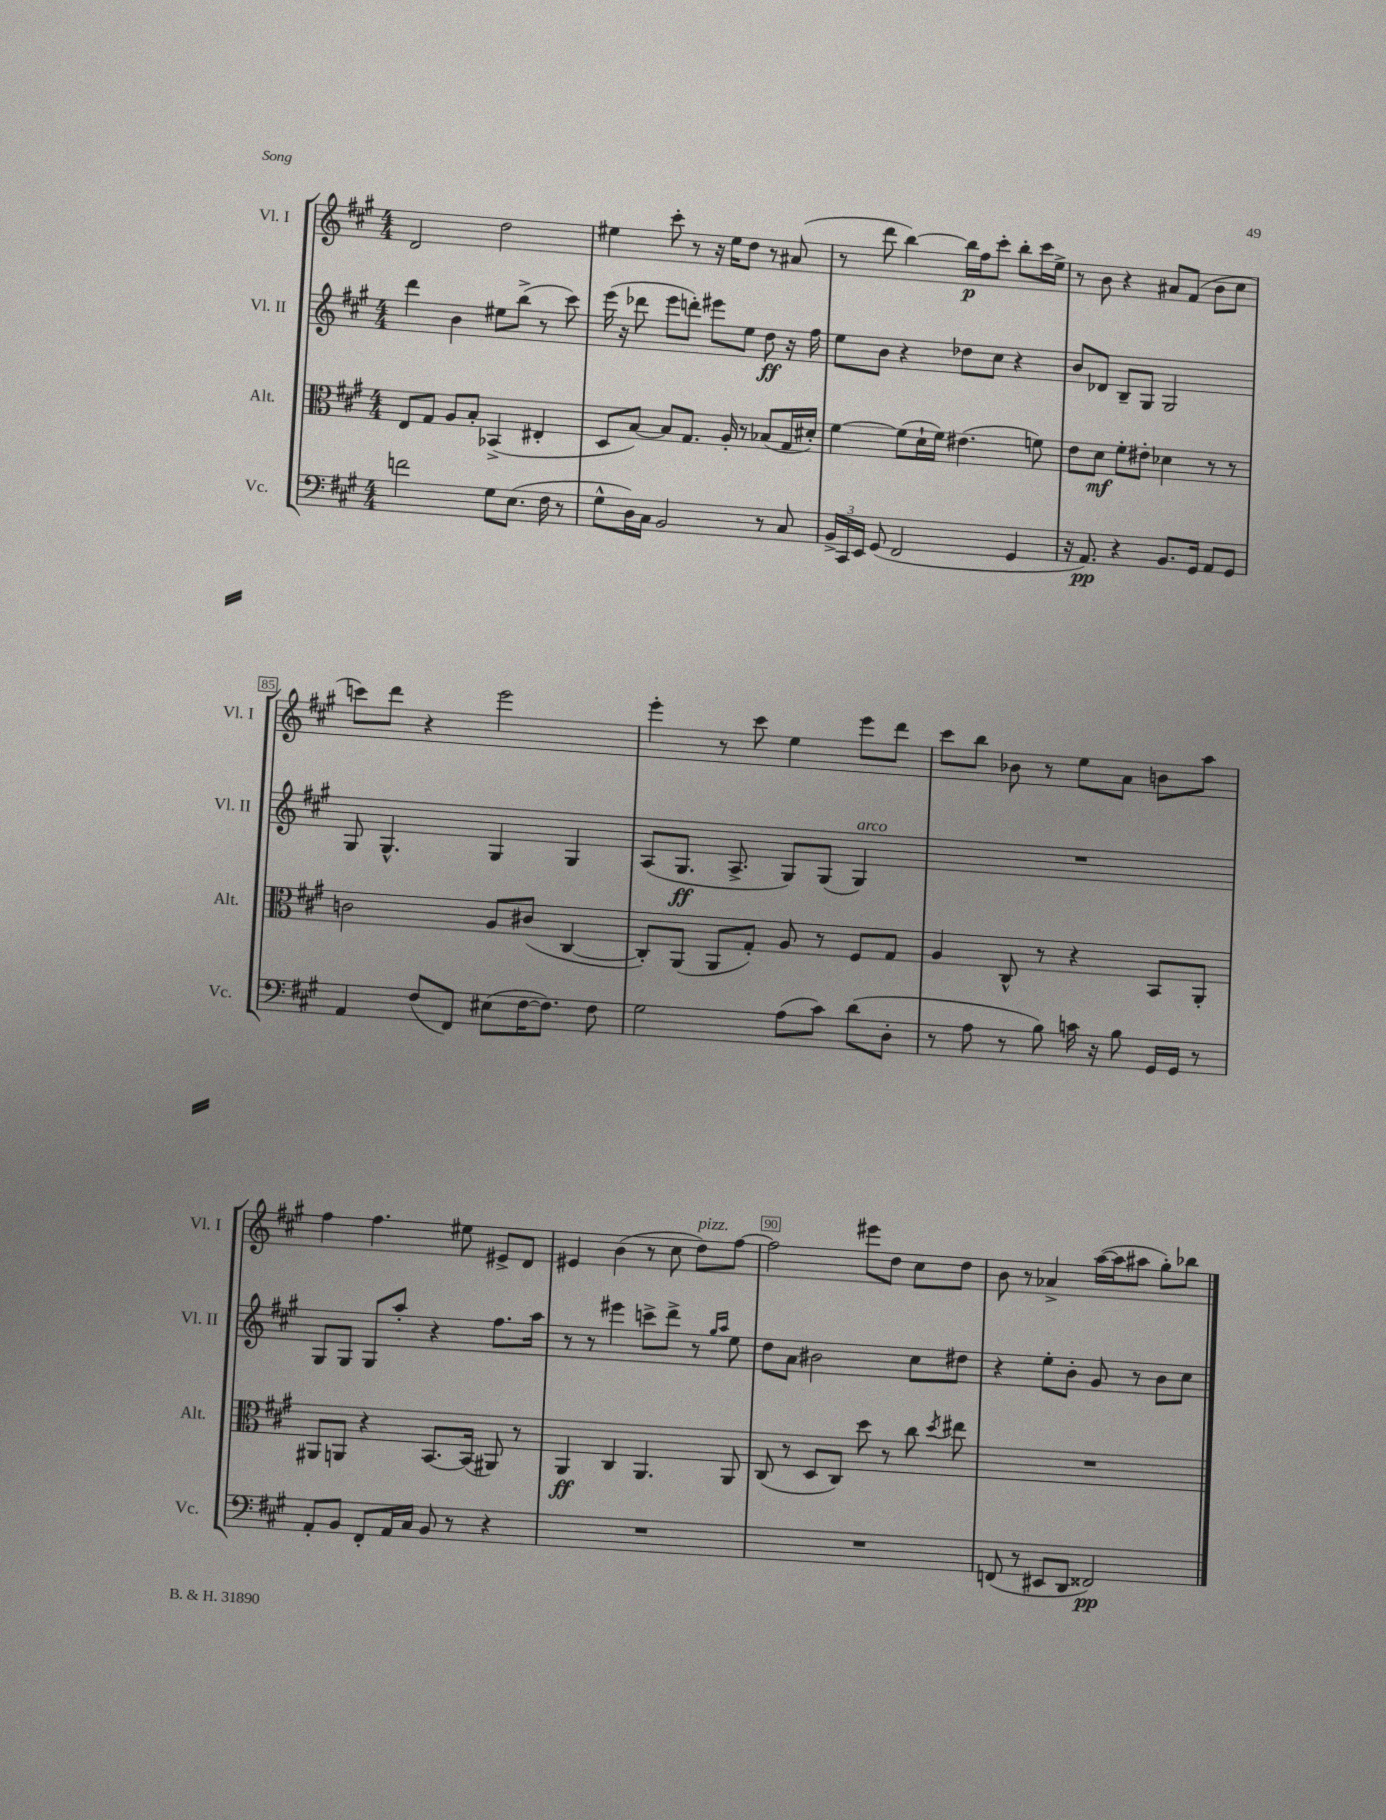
<<
\new StaffGroup <<
\new Staff = "s0" \with { instrumentName = "Vl. I" shortInstrumentName = "Vl. I" } {
    \clef treble \key a \major \numericTimeSignature \time 4/4
    \autoBeamOff d'2 d''2 |
    eis''4 cis'''8-. r8 r16 eis''16[ d''8] r8 ais'8( |
    r8 d'''8 b''4~) b''16[\p fis''16 cis'''8]-. b''8[-. cis'''16 e''16]-> |
    r8 b'8 r4 ais'8[ fis'8]( b'8[ cis''8] |
    c'''8[) d'''8] r4 e'''2 |
    e'''4-. r8 cis'''8 e''4 e'''8[ d'''8] |
    cis'''8[ b''8] bes'8 r8 e''8[ a'8] b'8[ a''8] |
    fis''4 fis''4. eis''8 eis'8[-> d'8] |
    eis'4 b'4( r8 cis''8 d''8[^\markup { \italic "pizz." }) fis''8]~ |
    fis''2 eis'''8[ d''8] cis''8[ d''8] |
    b'8 r8 aes'4-> a''16[~( a''16 ais''8] gis''8[-.) bes''8] \bar "|." |
}
\new Staff = "s1" \with { instrumentName = "Vl. II" shortInstrumentName = "Vl. II" } {
    \clef treble \key a \major \numericTimeSignature \time 4/4
    \autoBeamOff d'''4 b'4 eis''8[ b''8]->( r8 cis'''8) |
    e'''16( r16 des'''8 e'''8[ d'''8]-.) eis'''8[ e''8] d''8\ff r16 fis''16 |
    e''8[ b'8] r4 des''8[ cis''8] r4 |
    b'8[ des'8] b8[-- gis8] gis2 |
    gis8 gis4.-^ gis4 gis4 |
    a8[( gis8.]\ff a8.-> gis8[) gis8]( gis4^\markup { \italic "arco" }) |
    R1 |
    gis8[ gis8] gis8[ a''8]-. r4 fis''8.[ a''16] |
    r8 r8 eis'''4 c'''8[-> d'''8]-> r8 \grace { gis''16[ a''16] } e''8 |
    d''8[ a'8] bis'2 cis''8[ dis''8] |
    r4 e''8[-. b'8]-. gis'8 r8 b'8[ cis''8] \bar "|." |
}
\new Staff = "s2" \with { instrumentName = "Alt." shortInstrumentName = "Alt." } {
    \clef alto \key a \major \numericTimeSignature \time 4/4
    \autoBeamOff e8[ gis8] a8[ b8]-. bes,4->( eis4-. |
    d8[ b8]~) b8[ gis8.] a16-. r8 bes8[( gis16 dis'16]-.) |
    fis'4~ fis'8[( d'16-! fis'16]) eis'4.( f'8) |
    e'8[ d'8]\mf fis'8[-. eis'8]-. des'4 r8 r8 |
    c'2 a8[ cis'8]( cis4~ |
    cis8[-.) a,8]( a,8[ gis8]-.) a8 r8 fis8[ gis8] |
    a4 cis8-^ r8 r4 b,8[ a,8]-. |
    ais,8[ a,8] r4 b,8.[~ b,16]( ais,8) r8 |
    a,4\ff cis4 a,4. a,8 |
    cis8( r8 d8[ cis8]) d''8 r8 cis''8 \acciaccatura { d''8 } eis''8 |
    R1 \bar "|." |
}
\new Staff = "s3" \with { instrumentName = "Vc." shortInstrumentName = "Vc." } {
    \clef bass \key a \major \numericTimeSignature \time 4/4
    \autoBeamOff f'2 gis8[ e8.]( fis16 r8 |
    gis8[-^ d16) cis16] b,2 r8 cis8 |
    \tuplet 3/2 { b,16[-> cis,16 e,16] } gis,8( fis,2 gis,4 |
    r16 a,8.\pp) r4 b,8.[ gis,16] a,8[ gis,8] |
    a,4 fis8[( fis,8]) eis8[( fis16~ fis8.]) fis8 |
    gis2 a8[( cis'8]) d'8[( d8]-. |
    r8 a8 r8 b8) c'16 r16 b8 gis,16[ gis,16] r8 |
    a,8[-. b,8] fis,8[-. a,16 cis16] b,8 r8 r4 |
    R1 |
    R1 |
    f,8( r8 eis,8[ d,8] fisis,2\pp) \bar "|." |
}
>>
>>
\layout { \context { \Score currentBarNumber = #81 \override BarNumber.break-visibility = ##(#f #t #t) barNumberVisibility = #(every-nth-bar-number-visible 5) \override BarNumber.stencil = #(make-stencil-boxer 0.1 0.3 ly:text-interface::print) } }
